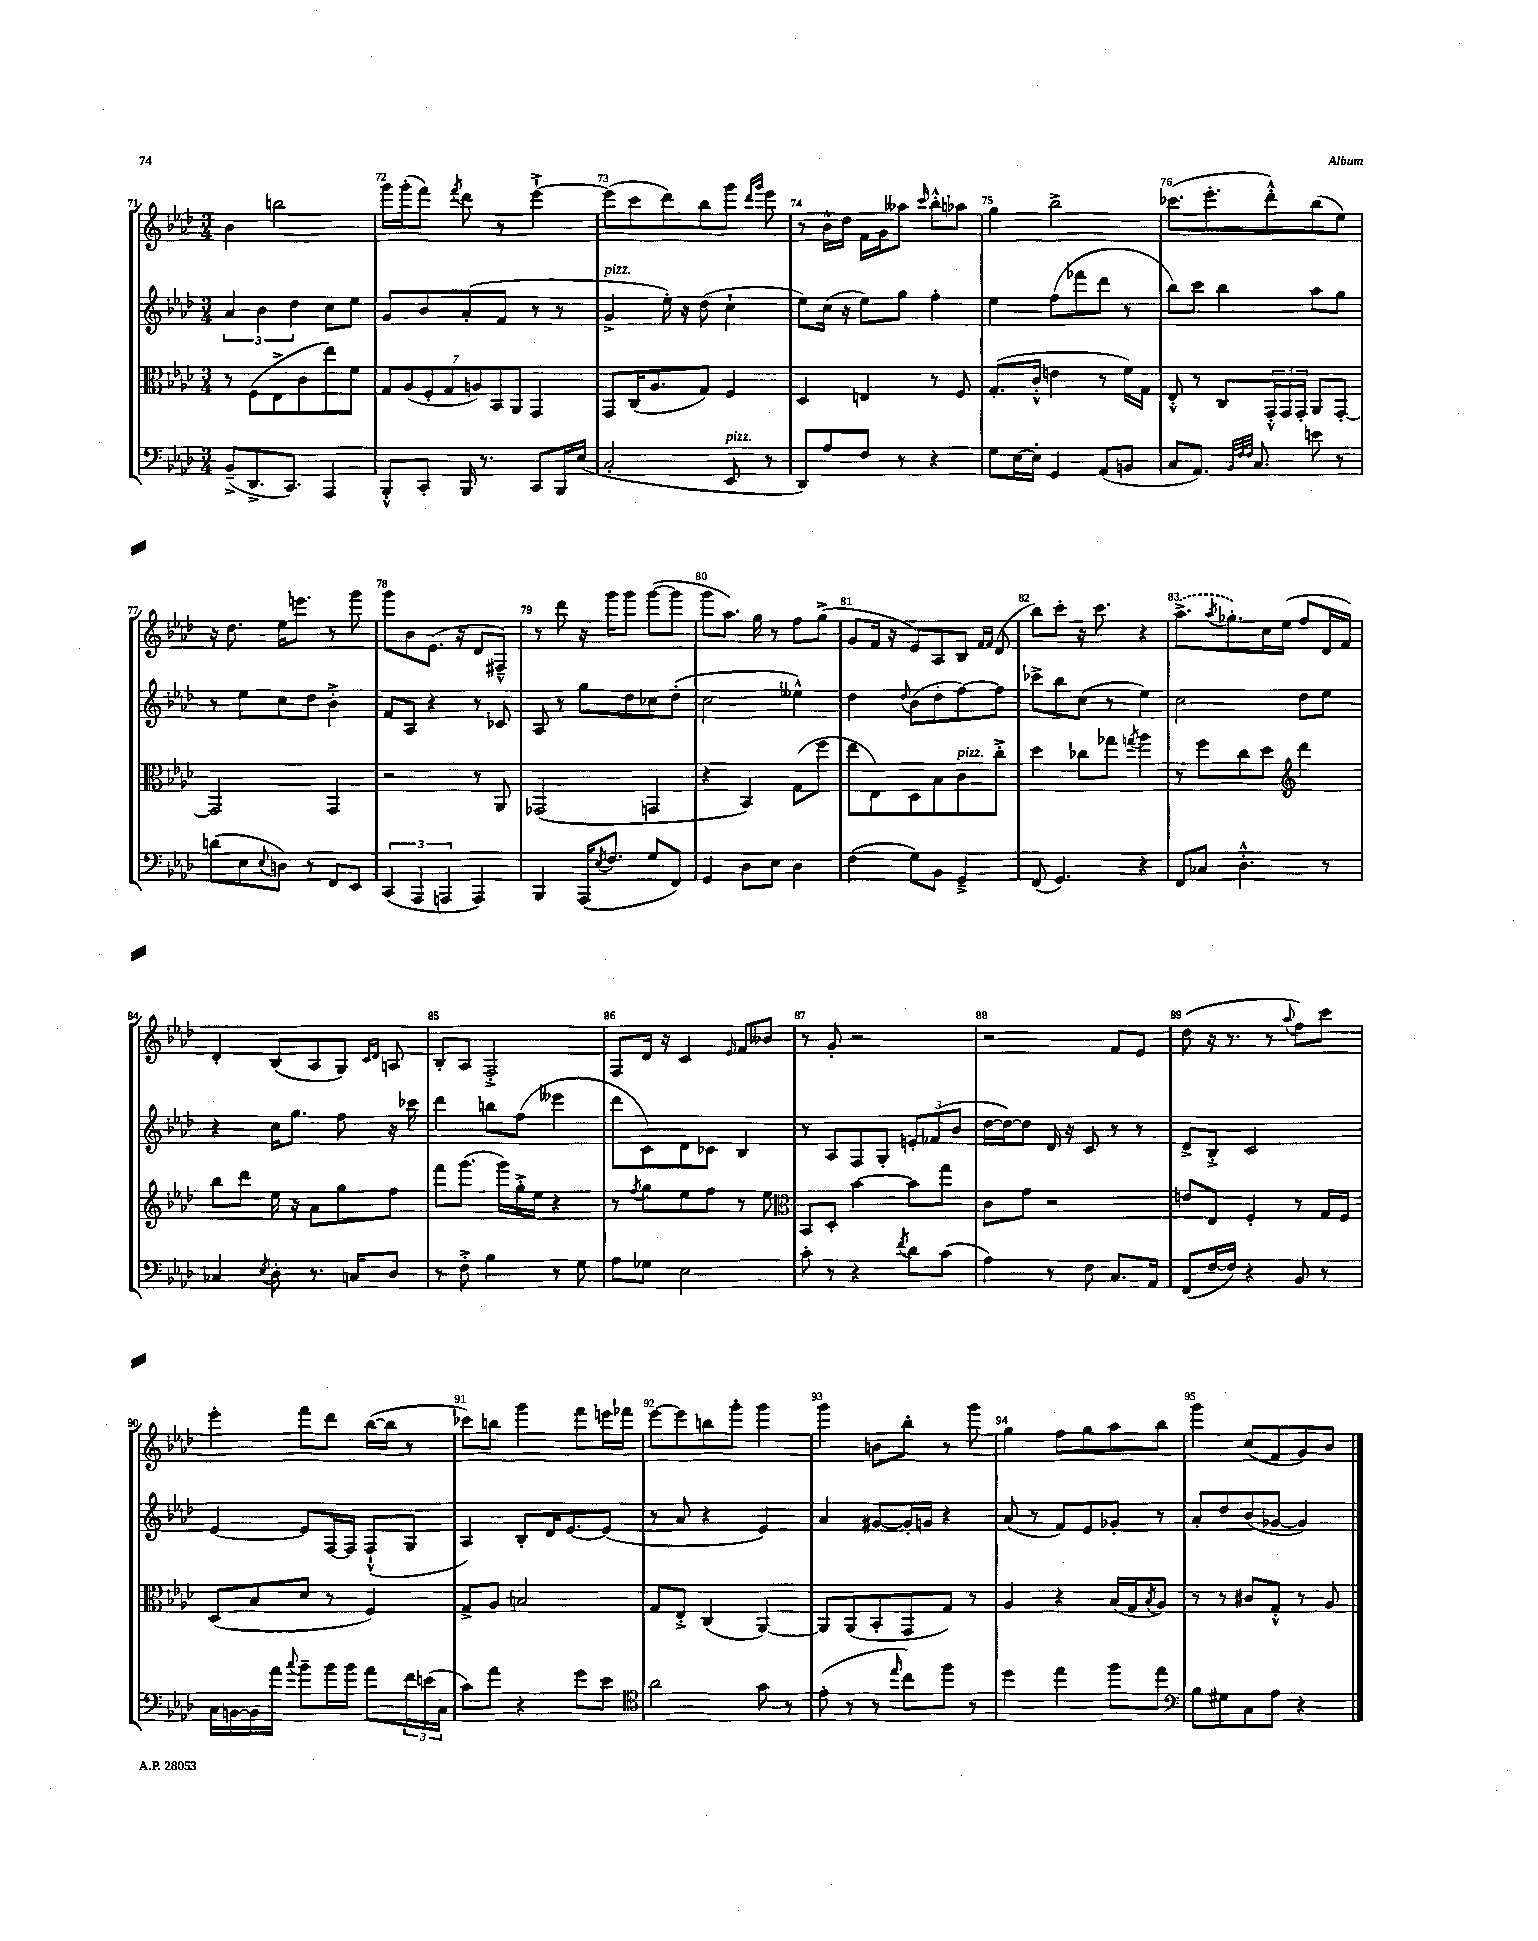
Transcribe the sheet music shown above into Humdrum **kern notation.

**kern	**kern	**kern	**kern
*staff4	*staff3	*staff2	*staff1
*clefF4	*clefC3	*clefG2	*clefG2
*k[b-e-a-d-]	*k[b-e-a-d-]	*k[b-e-a-d-]	*k[b-e-a-d-]
*M3/4	*M3/4	*M3/4	*M3/4
(8BB-~^	8r	6a-	4b-
8.DD-^	(8F	.	.
.	.	6b-	.
.	8E-^	.	2bb
8.CC)	.	.	.
.	.	6dd-	.
.	8c	.	.
4AAA-	8ee-)	8cc	.
.	8f	8ee-	.
=	=	=	=
8BBB-'^^	14G	8g	16ggg
.	.	.	(16ggg'
.	(14A-	.	.
8CC'	.	8b-	8fff)
.	14F'	.	.
.	14G	.	.
.	.	.	8qfff
16BBB-	.	(8a-'	8ddd-
.	14A)	.	.
8.r	.	.	.
.	14BB-	.	.
.	.	8f	8r
.	14AA-	.	.
8CC	4GG	8r	[4eee-`^
16BBB-	.	8r	.
(16E-	.	.	.
=	=	=	=
2C'	8GG	4g^	(8eee-]
.	(16C	.	8ccc
.	8.A-	.	.
.	.	16ee-')	8ddd-)
.	.	16r	.
.	8G)	(8dd-	8bb-
8EE-	4F	4cc`	8ggg
.	.	.	16qqddd-
.	.	.	16qqggg
8r	.	.	8eee-
=	=	=	=
8DD-)	4D-	8ee-)	8r
8A-	.	(16cc	16b-^^
.	.	16r	16dd-
8F	4E	8ee-)	16f
.	.	.	16g
8r	.	8gg	8aa--
.	.	.	16qqccc
4r	8r	4ff'	8bb-'^^
.	8F	.	8aa-
=	=	=	=
8G	(8.G'	4ee-	4gg
[16E-	.	.	.
16E-']	16c'^^	.	.
4GG	4e	(8ff	2bb-^
.	.	8fff-	.
(8AA-	8r	8ddd-	.
8BB	16f)	8r	.
.	16G	.	.
=	=	=	=
8C	8E-'^^	8bb-)	(8.ccc-
8.AA-)	8r	8ccc	.
.	.	.	8.eee-'
.	8C	4bb-	.
32qqBB-	.	.	.
32qqF	.	.	.
32qqF	.	.	.
8.C	.	.	.
.	24GG'^^	.	8ddd-'^^)
.	24GG	.	.
.	24GG'	.	.
8e	8AA-	8aa-	(8bb-
8r	[8GG'	8gg	8ee-)
=	=	=	=
(8d	2GG]	8r	16r
.	.	.	8.dd-
8E-	.	8ee-	.
8qqE-	.	.	.
8D)	.	8cc	16ee-
.	.	.	8.eee
8r	.	8dd-	.
8FF	4GG	4b-'^	8r
8EE-	.	.	8ggg
=	=	=	=
(6CC	2r	8f	8ggg
.	.	8A-	8b-
6AAA-	.	.	.
.	.	4r	(8.e-
6AAA	.	.	.
.	.	.	16r
4AAA)	8r	8r	8d-
.	8AA-	8c-	8F#~^^)
=	=	=	=
4BBB-	(2GG-	8A-	8r
.	.	8r	8ddd-
(16AAA-	.	8gg	16r
8qE-	.	.	.
8.F	.	.	16ggg
.	.	8dd-	8ggg
8G	4GG	8cc-	([8ggg
8FF)	.	(8dd-'	8ggg]
=	=	=	=
4GG	4r	2cc	8ggg
.	.	.	8.aa-)
8D-	4BB-)	.	.
.	.	.	16gg
8E-	.	.	8r
4D-	(8G	4ee--^^)	8ff
.	8ff	.	(8gg^
=	=	=	=
(4F	8ee-	4dd-	8g
.	8E-)	.	16f
.	.	.	16r
.	.	8qqdd-	.
8G)	8D-	(8b-	8e-)
8BB-	8B-	8dd-'	8A-
4GG~^	8c	[8ff)	8B-
.	.	.	16qqf
.	.	.	16qqf
.	8cc'^	8ff]	(8d-
=	=	=	=
(8FF	4dd-	8ccc-^	8bb-)
4.GG)	.	8bb-	8ccc'
.	8cc-	(8cc	16r
.	.	.	8.ccc
.	8gg-	8r	.
.	8qgg	.	.
4r	4aa-	4ee-)	4r
=	=	=	=
8FF	8r	2cc	(8.aa-^
8C-	8ff	.	.
.	.	.	8qaa-
.	.	.	8.gg-')
4.D-'^^	8cc	.	.
.	8dd-	.	16cc
.	.	.	(16ee-
*	*clefG2	*	*
.	4ddd-	8dd-	8ff
8r	.	8ee-	16d-
.	.	.	16f)
=	=	=	=
4C-	8bb-	4r	4d-'
.	8ddd-	.	.
8qE-	.	.	.
8D-'	16ee-	16cc	(8B-
.	16r	8.gg	.
8.r	8a-	.	8A-
.	8gg	8ff	8G)
16C	.	.	.
.	.	.	16qqc
.	.	.	16qqd-
8D-	8ff	16r	8A
.	.	16ccc-	.
=	=	=	=
8r	8fff	4ddd-	8B-'
8F'^	(8.ggg	.	8A-
4B-	.	8bb	2F'^
.	16ggg)	.	.
.	16gg'^	(8ff	.
.	16ee-	.	.
8r	4r	4eee--	.
8G	.	.	.
=	=	=	=
8A-	8r	8ddd-	8F
.	8qff	.	.
8G-	8gg	8c)	16d-
.	.	.	16r
2E-	8ee-	8d-	4c
.	8ff	8c-	.
.	.	.	16qqe-
.	8r	4B-	8f
.	8ee-	.	8b--
=	=	=	=
*	*clefC3	*	*
8c'	8BB-	8r	8r
8r	8D-'	8A-	8g'
4r	[4b-	8F	2r
.	.	8G'	.
8qf	.	.	.
8d-	8b-]	12e'	.
.	.	(12f-	.
(8c	8gg	.	.
.	.	12b-	.
=	=	=	=
4A-)	8c	[16dd-	2r
.	.	16dd-_)	.
.	8g	8dd-]	.
8r	2r	16d-	.
.	.	16r	.
8F	.	8c	.
8.C	.	8r	8f
.	.	8r	8e-
16AA-	.	.	.
=	=	=	=
(8FF	8e	8d-^	(8dd-
[16F	8E-	8B-'^	16r
16F])	.	.	8.r
4r	4F'	2c	.
.	.	.	8r
.	.	.	8qqaa-
8BB-	8r	.	8ff)
8r	16G	.	8ccc
.	16F	.	.
=	=	=	=
16C	(8D-	[4e-	4eee-'
[16BB	.	.	.
16BB]	8B-	.	.
16a-	.	.	.
8qqcc	.	.	.
8b-~	8d-	8e-]	8fff
16b-	8r	[16F	8ddd-
16b-	.	16F]	.
8a-	4F)	(8F`^^	([16bb-
.	.	.	16bb-]
24f	.	8G	8r
(24e	.	.	.
24C	.	.	.
=	=	=	=
8c)	8G^	4A-)	8ccc-)
8a-	8A-	.	8bb
4r	2B	8B-'	4ggg
.	.	16d-	.
.	.	[8.e-	.
8g	.	.	8fff
8e-	.	(8e-]	16eee
.	.	.	16fff-
=	=	=	=
*clefC4	*	*	*
2a-	8G	8r	[8eee-
.	8E-'^	8a-	8eee-]
.	(4C	4r	8bb
.	.	.	8ggg'
8g	[4AA-)	4e-)	4ggg
8r	.	.	.
=	=	=	=
(8e-'	8AA-]	4a-	4ggg
8r	(8AA-	.	.
8r	8BB-'	[8g#	8b
16qqee-	.	.	.
8cc)	8GG	16g#']	8bb-'
.	.	16g	.
8ff	8G)	4r	8r
8r	8r	.	8ggg
=	=	=	=
4dd-	4A-	(8a-	4gg
.	.	8r	.
4ee-	4r	8f)	8ff
.	.	8e-	8gg
8ff	(16B-	8g-'	8aa-
.	16G	.	.
.	8qB-	.	.
8ee-	8A-)	8r	8bb-
=	=	=	=
*clefF4	*	*	*
8B-	8r	8a-'	4ggg
8G#	8r	8dd-	.
8C	8c#	(8b-	(8cc
8A-	8G'^^	[8g-	8f
4r	8r	4g-])	8g)
.	8A-	.	8b-
==	==	==	==
*-	*-	*-	*-
